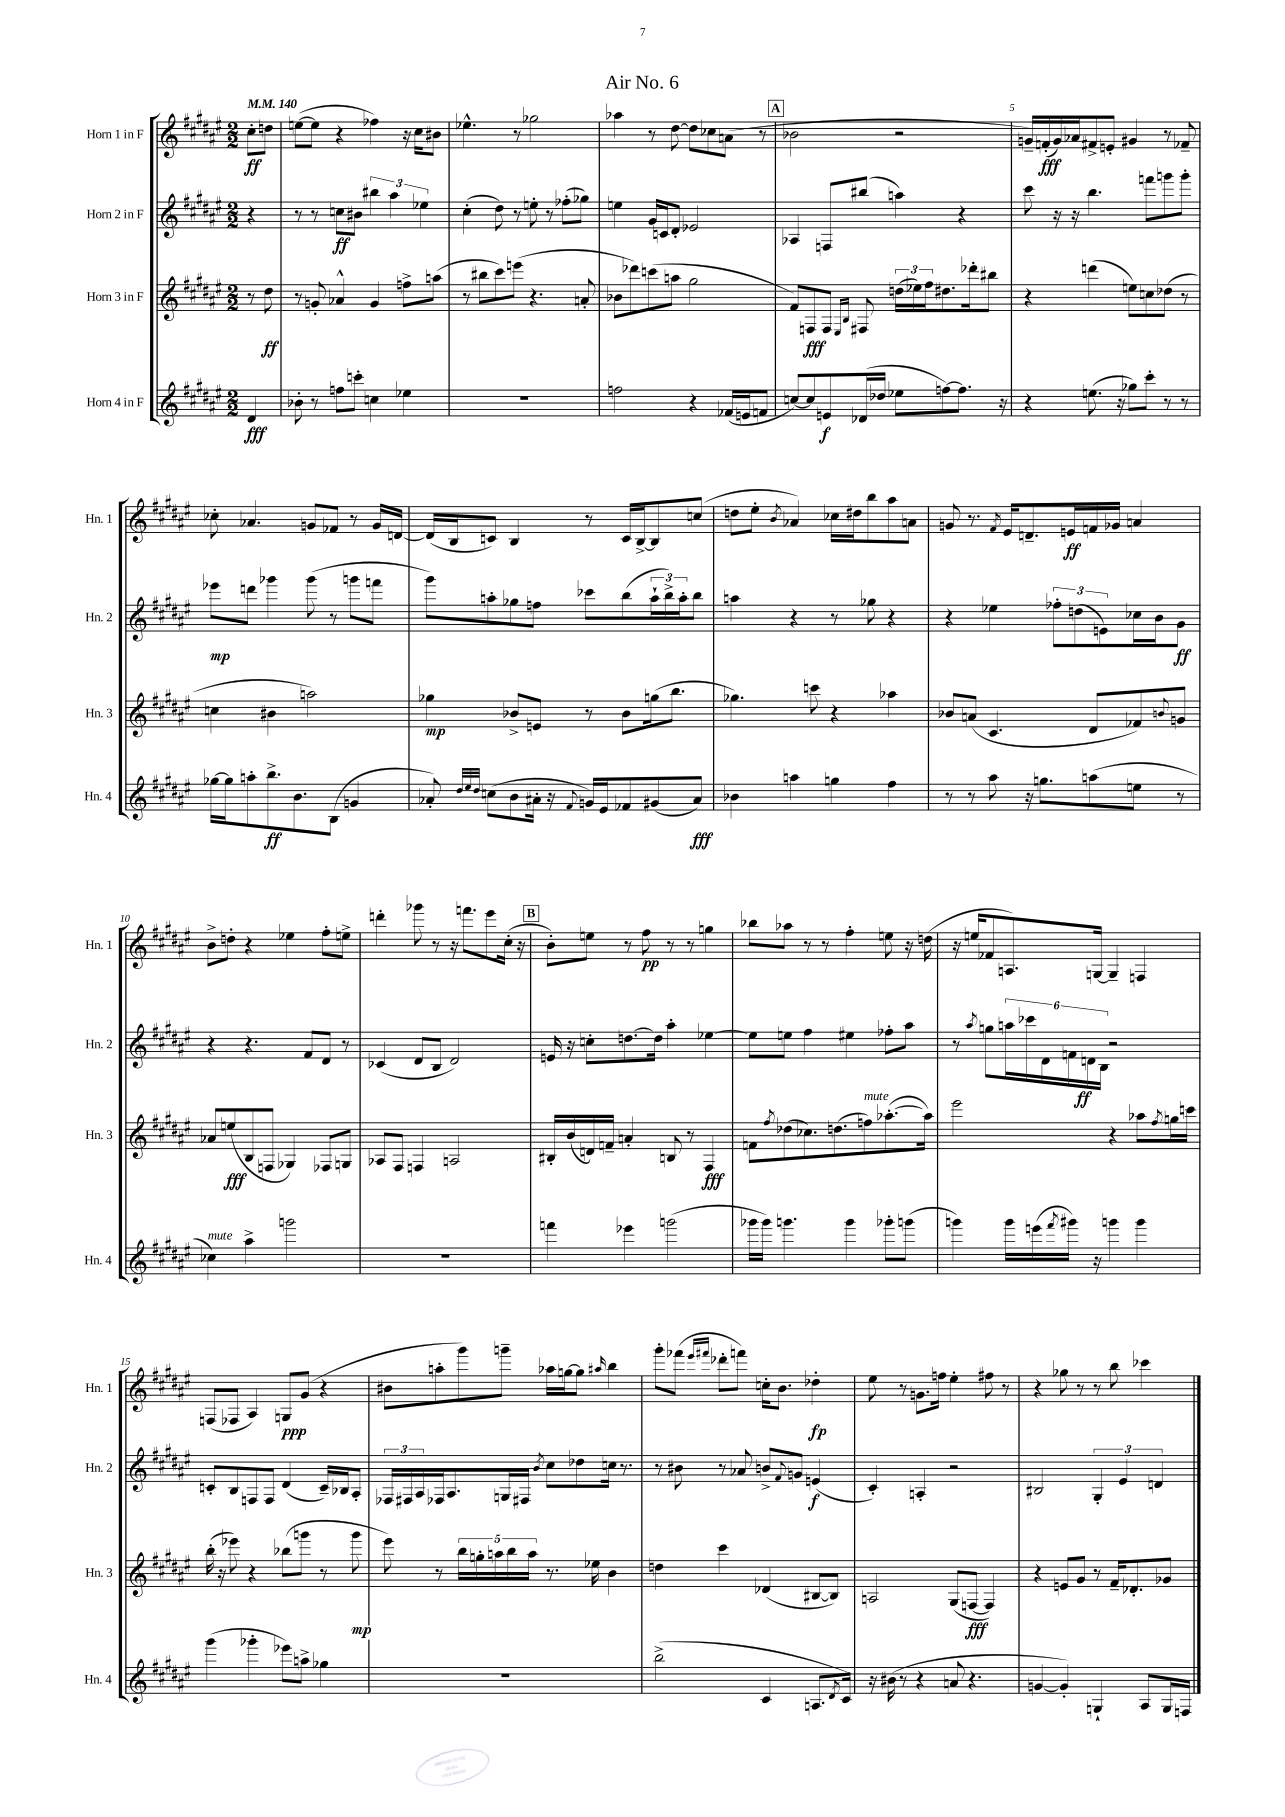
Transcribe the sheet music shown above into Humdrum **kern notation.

**kern	**kern	**kern	**kern
*staff4	*staff3	*staff2	*staff1
*clefG2	*clefG2	*clefG2	*clefG2
*k[f#c#g#d#a#e#]	*k[f#c#g#d#a#e#]	*k[f#c#g#d#a#e#]	*k[f#c#g#d#a#e#]
*M2/2	*M2/2	*M2/2	*M2/2
*MM140	*MM140	*MM140	*MM140
4d#	8r	4r	8cc#'
.	8dd#	.	8dd
=	=	=	=
8b-'	8r	8r	([8ee
8r	8g'	8r	8ee]
8ff	4a-^^	8cc	4r
8ccc'	.	8b#	.
4cc	4g	6bb#	4ff-)
.	.	6aa#	.
4ee-	8ff^	.	16r
.	.	.	16cc#
.	.	6ee-	.
.	(8aa	.	8b#
=	=	=	=
1r	8r	(4cc#'	4.ee-^^
.	8bb#	.	.
.	8ccc#)	8dd#)	.
.	(8eee	8r	8r
.	4.r	8ee'	2gg-
.	.	8r	.
.	.	(8ff-'	.
.	8a'	8gg-)	.
=	=	=	=
2ff	8b-	4ee	4aa-
.	8ddd-)	.	.
.	(8ccc	16g#	8r
.	.	16c	.
.	8aa	8d#'	[8dd#
4r	2gg#	2e-	8dd#]
.	.	.	8cc-
(16f-	.	.	(8a
16e	.	.	.
8f	.	.	8r
=	=	=	=
[8cc)	8f#)	4A-	2b-
8cc]	8F	.	.
8e	8F	8F	.
.	16qqE#	.	.
.	16qqB	.	.
(16d-	8F#	(8bb#	.
16dd-	.	.	.
8ee-	(24dd	4aa)	2r
.	24ee-)	.	.
.	24ff#	.	.
[8ff)	8.dd#	.	.
8.ff]	.	4r	.
.	16ddd-'	.	.
.	8bb#	.	.
16r	.	.	.
=	=	=	=
4r	4r	8ccc#	16g~)
.	.	.	(16f'
.	.	16r	16g)
.	.	16r	16a-
(8.ee	(4ddd	4.bb	8f#^
.	.	.	8e'
16r	.	.	.
8gg-)	8ee)	.	4g#
8ccc#'	8cc	8fff	.
8r	(8dd-	8ggg	8r
8r	8r	8ggg'	8f-~
=	=	=	=
[16gg-	4cc	8eee-	8cc-'
16gg-]	.	.	.
8aa'	.	8ddd	4.a-
8.bb^	4b#	4ggg-	.
8.b	.	.	.
.	2aa)	(8ggg-	8g
(8B	.	8r	8f-
4g	.	8ggg	8r
.	.	8fff	16g
.	.	.	[16d
=	=	=	=
8a-')	4gg-	8ggg#)	(16d]
.	.	.	16B
32qqdd#	.	.	.
32qqee#	.	.	.
32qqdd#	.	.	.
(8cc	.	8aa'	8c)
8b	8b-^	8gg-	4B
16a#'	8e	8ff	.
16r	.	.	.
8qqf#	.	.	.
16g)	8r	8ccc-	8r
16e#	.	.	.
8f-	8b-	(8bb	16c
.	.	.	[16B^
(8g#	(16gg	24aa`	8B]
.	.	24bb^)	.
.	8.bb	.	.
.	.	24aa'	.
8a#)	.	8bb	(8cc
=	=	=	=
4b-	4.gg-)	4aa	8dd
.	.	.	8ee#'
.	.	.	8qb
4aa	.	4r	4a-)
.	8ccc	.	.
4gg	4r	8r	16cc-
.	.	.	16dd#
.	.	8gg-	8bb
4ff#	4aa-	4r	8aa#
.	.	.	8a
=	=	=	=
8r	8b-	4r	8g
8r	(8a	.	8.r
8aa#	4.c#	4ee-	.
.	.	.	8qf#
.	.	.	16e#
16r	.	.	8.d~
8.gg	.	.	.
.	.	12ff-'	.
.	.	.	16e
.	.	(12dd	.
(8aa	8d#	.	16f
.	.	12e)	.
.	.	.	16g-
8ee	8f-)	16cc-	4a
.	.	16b	.
.	8qqb	.	.
8r	8g	8g#	.
=	=	=	=
4cc-)	8a-	4r	8b^
.	(8ee	.	8dd'
4aa#^	8B	4.r	4r
.	8F	.	.
2ggg	4G-)	.	4ee-
.	.	8f#	.
.	8F-	8d#	8ff#'
.	8G	8r	8ee^
=	=	=	=
1r	8A-	(4c-	4ddd'
.	8F#	.	.
.	4F	8d#	8ggg-
.	.	8B	8r
.	2A	2d#)	16r
.	.	.	8.fff
.	.	.	8eee#
.	.	.	(16cc#'
.	.	.	16r
=	=	=	=
4fff	16B#'	16e	8b')
.	(16b	16r	.
.	16d)	8cc'	8ee
.	16f~	.	.
4eee-	4a'	[8.dd	8r
.	.	.	8ff#
.	.	16dd]	.
(2ggg	8B	4aa#'	8r
.	8r	.	8r
.	4F#	[4ee-	4gg
=	=	=	=
16ggg-	8f	8ee-]	8bb-
16ggg-)	.	.	.
.	8qff#	.	.
4.ggg	(8dd-	8ee	8aa-
.	8.cc-)	4ff#	8r
.	.	.	8r
.	(8.dd	.	.
4ggg	.	4ee#	4ff#'
.	8ff)	.	.
8ggg-'	([8.aa-'	8ff-'	8ee
(8ggg	.	8aa#	16r
.	16aa-])	.	(16dd
=	=	=	=
4ggg)	2eee#	8r	16r
.	.	.	16ee
.	.	8qaa#	.
.	.	8gg	8f-
16ggg	.	24aa	8.A)
.	.	24ccc-	.
(16eee	.	.	.
.	.	24d#	.
8qfff#	.	.	.
16ggg#)	.	24f	.
.	.	24d	.
16r	.	.	[16G
.	.	24B	.
4ggg	4r	2r	4G~]
4ggg	8aa-	.	4F
.	8qff#	.	.
.	16gg	.	.
.	16ccc	.	.
=	=	=	=
(4ggg#	(16bb'	8c'	(8F
.	16r	.	.
.	8eee-)	8B	8F-
4ggg-'	4r	8F	4A#)
.	.	8F	.
8eee-)	(8bb-	(4d#	8G
8aa^	8ggg	.	(8g#
4gg-	8r	16c~)	4r
.	.	16B-	.
.	8ggg	8A#'	.
=	=	=	=
1r	8eee#)	24F-	8b#
.	.	24F#	.
.	.	24A#	.
.	8r	16F-	8aa'
.	.	8.A#	.
.	20bb	.	8ggg#)
.	20gg'	.	.
.	20aa	.	.
.	.	16G	8ggg~
.	20bb	.	.
.	.	16F#	.
.	20aa	.	.
.	.	8qb	.
.	8.r	8cc#	16aa-
.	.	.	[16gg
.	.	8dd-	8gg]
.	16ee-	.	.
.	.	.	16qqaa#
.	4b	16cc	4bb
.	.	8.r	.
=	=	=	=
(2bb^	4dd	8r	8ggg#'
.	.	8b#	(8fff-
.	.	.	16qqeee#
.	.	.	16qqfff#
.	4ccc#	8r	8ddd-'
.	.	8a-	8fff)
4c#	(4d-	8b^	16cc'
.	.	.	8.b
.	.	8qqf#	.
.	.	8g	.
8.A	[8B#	(4e	4dd-'
.	8B#])	.	.
8qd#	.	.	.
16c#)	.	.	.
=	=	=	=
16r	2A	4c#')	8ee#
(16b#	.	.	.
8r	.	.	8r
4r	.	4A'	8.g
.	.	.	16ff
8a	(8G#	2r	4ee#'
4.r	[8F	.	.
.	4F])	.	8ff#
.	.	.	8r
=	=	=	=
[4g	4r	2B#	4r
4g'])	8e	.	8gg-
.	8g#	.	8r
4G`	8r	6G#'	8r
.	16f#~	.	8bb
.	.	6e#	.
.	8.d-'	.	.
8A#	.	.	4ccc-
.	.	6d	.
16G	8g-	.	.
16F	.	.	.
==	==	==	==
*-	*-	*-	*-
